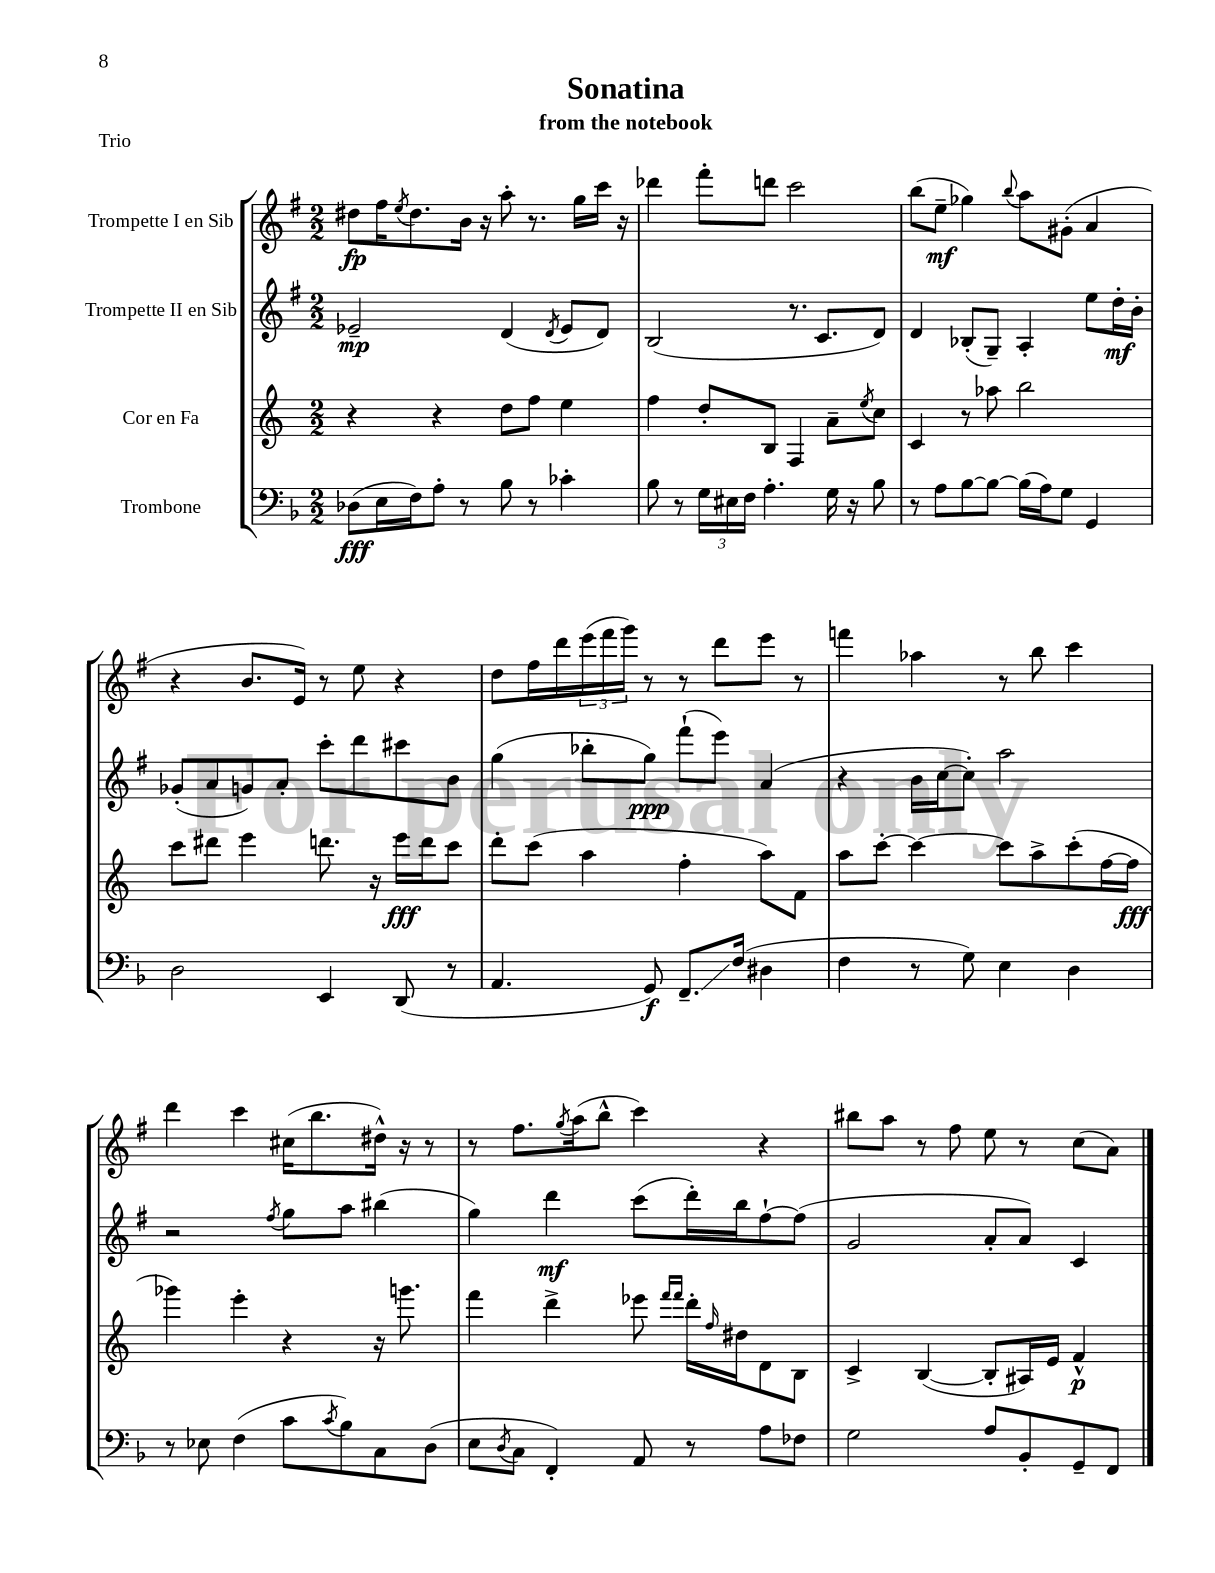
\header { title = "Sonatina" subtitle = "from the notebook" piece = "Trio" }
<<
\new StaffGroup <<
\new Staff = "s0" \with { instrumentName = "Trompette I en Sib" } {
    \clef treble \key g \major \numericTimeSignature \time 2/2
    dis''8\fp fis''16 \acciaccatura { e''8 } dis''8. b'16 r16 a''8-. r8. g''16 c'''16 r16 |
    des'''4 fis'''8-. d'''8 c'''2 |
    b''8( e''8--\mf ges''4) \appoggiatura { b''8 } a''8 gis'8-.( a'4 |
    r4 b'8. e'16) r8 e''8 r4 |
    d''8 fis''16 d'''16 \tuplet 3/2 { e'''16( fis'''16 g'''16) } r8 r8 d'''8 e'''8 r8 |
    f'''4 aes''4 r8 b''8 c'''4 |
    d'''4 c'''4 cis''16( b''8. dis''16-^) r16 r8 |
    r8 fis''8. \acciaccatura { g''8 } a''16( b''8-^ c'''4) r4 |
    bis''8 a''8 r8 fis''8 e''8 r8 c''8( a'8) \bar "|." |
}
\new Staff = "s1" \with { instrumentName = "Trompette II en Sib" } {
    \clef treble \key g \major \numericTimeSignature \time 2/2
    ees'2--\mp d'4( \acciaccatura { d'8 } ees'8 d'8) |
    b2( r8. c'8. d'8) |
    d'4 bes8-.( g8--) a4-. e''8 d''16-.\mf b'16-. |
    ges'8-.( a'8 g'8) a'8-. c'''8-. d'''8 cis'''8 b'8 |
    g''4( bes''8-. g''8\ppp) fis'''8-!( e'''8) a'4( |
    r4 b'16 c''16~ c''8-.) a''2 |
    r2 \acciaccatura { fis''8 } g''8 a''8 bis''4( |
    g''4) d'''4\mf c'''8( d'''16-.) b''16 fis''8~-! fis''8( |
    g'2 a'8-. a'8) c'4 \bar "|." |
}
\new Staff = "s2" \with { instrumentName = "Cor en Fa" } {
    \clef treble \key c \major \numericTimeSignature \time 2/2
    r4 r4 d''8 f''8 e''4 |
    f''4 d''8-. b8 f4 a'8-- \acciaccatura { e''8 } c''8 |
    c'4 r8 aes''8 b''2 |
    c'''8 dis'''8 e'''4 d'''8. r16 e'''16\fff d'''16 c'''8 |
    d'''8-. c'''8( a''4 f''4-. a''8) f'8 |
    a''8 c'''8~-. c'''4~ c'''8 a''8-> c'''8-.( f''16~ f''16\fff |
    ges'''4) e'''4-. r4 r16 g'''8. |
    f'''4 d'''4-> ees'''8 \grace { f'''16 f'''16 } d'''16-. \grace { f''16 } dis''16 d'8 b8 |
    c'4-> b4~( b8-. ais16) e'16 f'4-^\p \bar "|." |
}
\new Staff = "s3" \with { instrumentName = "Trombone" } {
    \clef bass \key f \major \numericTimeSignature \time 2/2
    des8\fff( e16 f16) a8-. r8 bes8 r8 ces'4-. |
    bes8 r8 \tuplet 3/2 { g16 eis16 f16 } a4.-. g16 r16 bes8 |
    r8 a8 bes8~ bes8~ bes16( a16) g8 g,4 |
    d2 e,4 d,8( r8 |
    a,4. g,8\f) f,8.--\glissando f16( dis4 |
    f4 r8 g8) e4 d4 |
    r8 ees8 f4( c'8 \acciaccatura { c'8 } bes8) c8 d8( |
    e8 \acciaccatura { d8 } c8 f,4-.) a,8 r8 a8 fes8 |
    g2 a8 bes,8-. g,8-- f,8 \bar "|." |
}
>>
>>
\layout { \context { \Score \remove "Bar_number_engraver" } }
